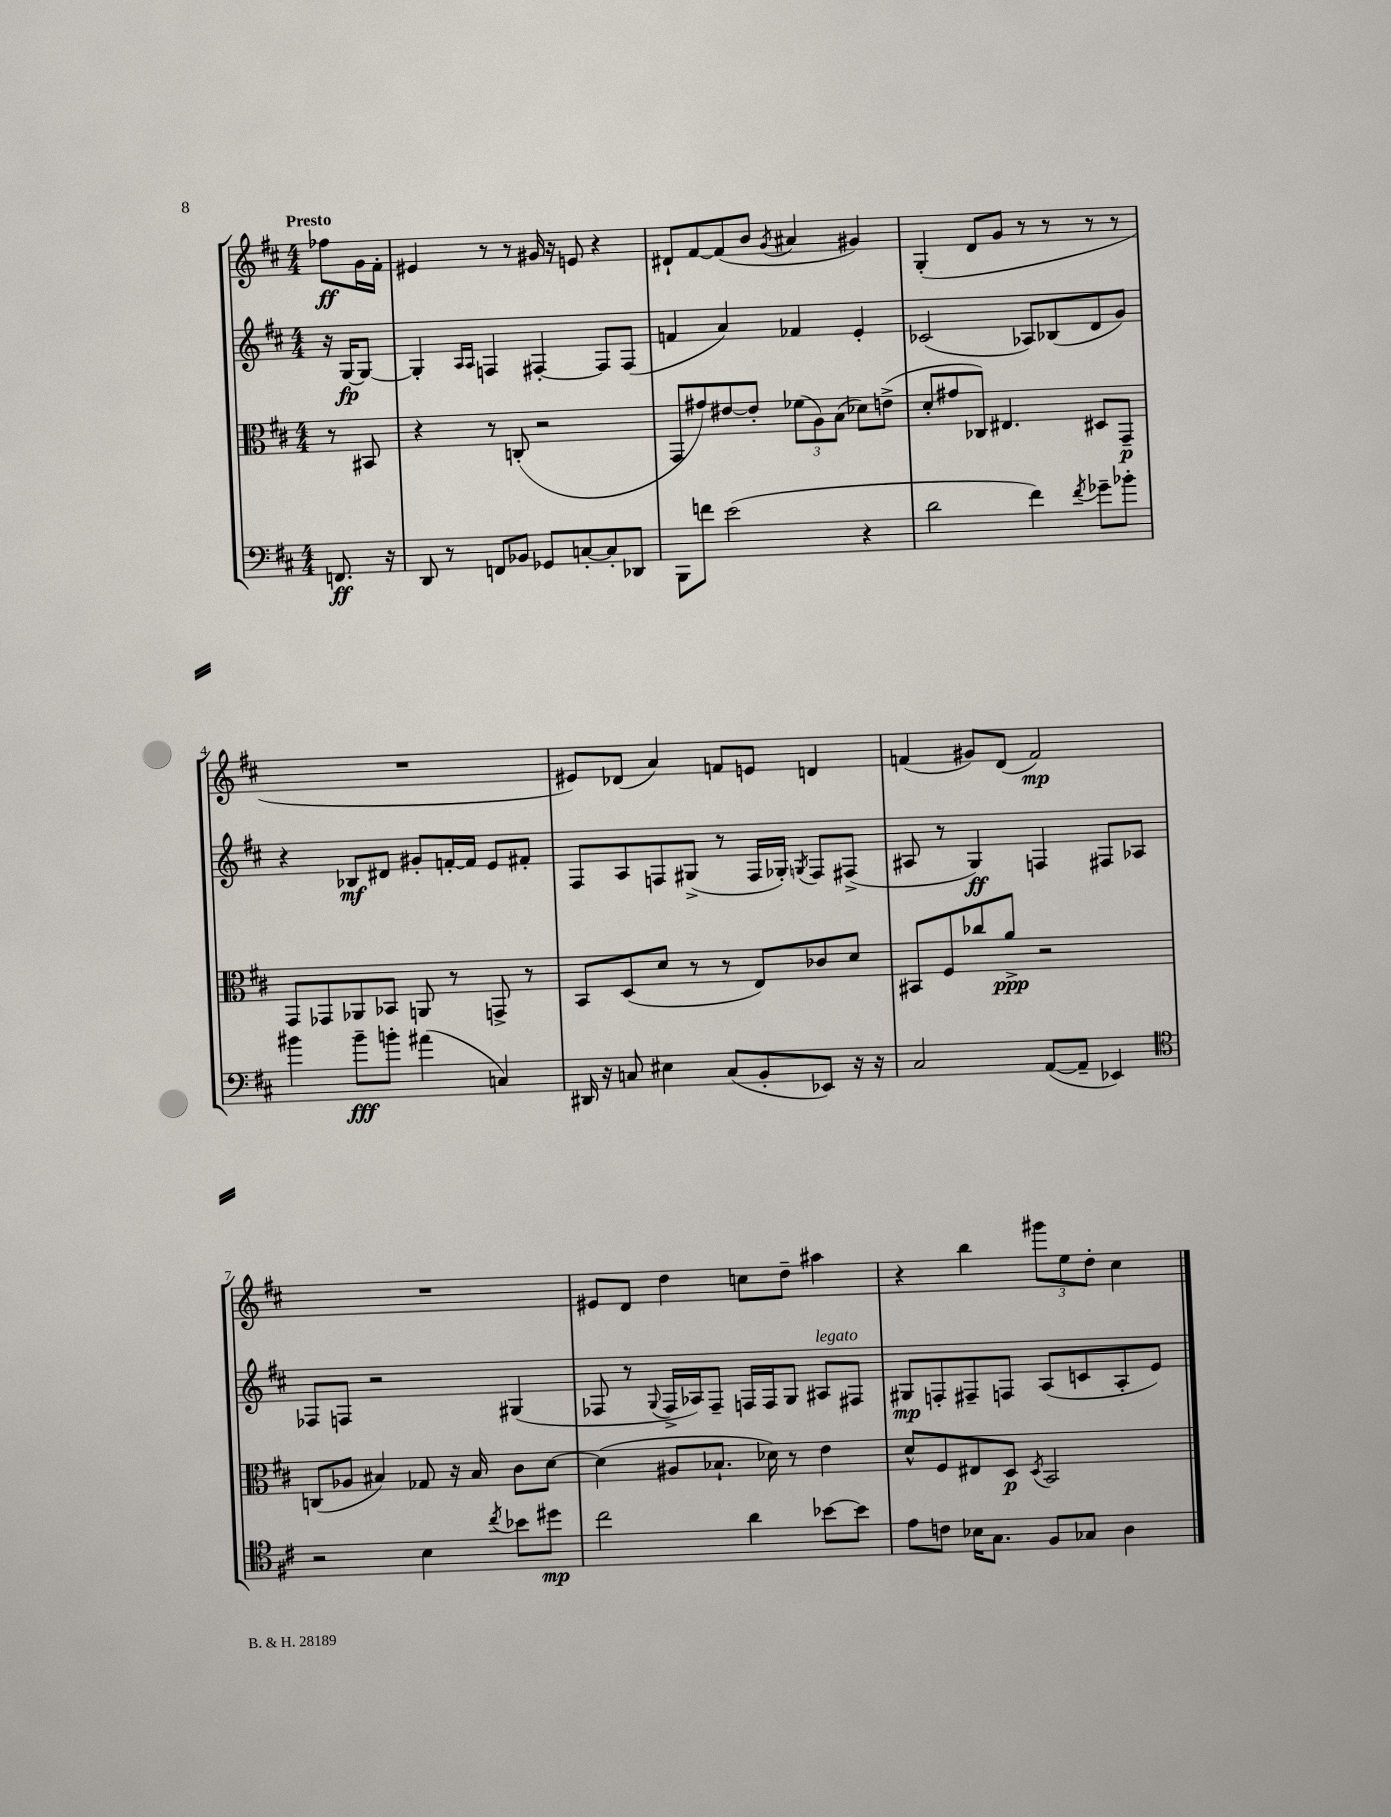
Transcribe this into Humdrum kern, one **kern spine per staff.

**kern	**kern	**kern	**kern
*staff4	*staff3	*staff2	*staff1
*clefF4	*clefC3	*clefG2	*clefG2
*k[f#c#]	*k[f#c#]	*k[f#c#]	*k[f#c#]
*M4/4	*M4/4	*M4/4	*M4/4
8.FF	8r	16r	8ff-
.	.	[16G	.
.	8BB#	8G_	16g
16r	.	.	16f#'
=	=	=	=
8DD	4r	4G']	4e#
8r	.	.	.
.	.	16qqA	.
.	.	16qqA	.
8FF	8r	4F	8r
8BB-	(8C'	.	8r
8GG-	2r	[4F#'	16g#
.	.	.	16r
[8C'	.	.	8e
8C']	.	8F#]	4r
8DD-	.	(8F#	.
=	=	=	=
8BBB	8GG	4f	8d#`
8f	8g#)	.	[8f#
(2e	[8e#	4a)	(8f#]
.	8e#']	.	8b
.	.	.	8qg
.	(12f-	4f-	4a#
.	12A)	.	.
.	(12B	.	.
4r	8d-)	4e'	4g#)
.	(8e^	.	.
=	=	=	=
2d	8d'	(2c-	(4G'
.	8g#	.	.
.	8C-)	.	8d
.	4.E#	.	8g
4f#)	.	8A-)	8r
.	.	(8B-	8r
8qf#	.	.	.
8g-~	8D#	8d	8r
8b-'	8GG~	8g)	8r
=	=	=	=
4b#	8GG	4r	1r
.	8GG-	.	.
8b#~	8AA-	8B-	.
8b'	8BB-	8d#	.
(4a#	8AA	8g#'	.
.	8r	[16f'	.
.	.	16f]	.
4C)	8GG^	8e	.
.	8r	8f#'	.
=	=	=	=
16DD#	8BB	8F#	8e#)
16r	.	.	.
8C	(8D	8A	(8d-
4E#	8d	8F	4a)
.	8r	(8G#^	.
(8C	8r	8r	8f
8BB'	8E)	16F	8e
.	.	16G-')	.
.	.	8qG	.
8EE-)	8c-	8F	4d
16r	8d	(8F#^	.
16r	.	.	.
=	=	=	=
2C#	8BB#	8A#	(4f
.	8F#	8r	.
.	8cc-	4G)	8g#)
.	8a^	.	(8d
([8AA	2r	4F	2f)
8AA~]	.	.	.
4EE-)	.	8F#	.
.	.	8A-	.
=	=	=	=
*clefC4	*	*	*
2r	(8C	8F-	1r
.	8A-	8F	.
.	4B#)	2r	.
4B	8G-	.	.
.	16r	.	.
.	16B#	.	.
8qcc#	.	.	.
8b-	8c#	(4G#	.
8dd#	[8d	.	.
=	=	=	=
2cc#	(4d]	8F-	8e#
.	.	8r	8d
.	.	8qqG	.
.	8A#	16F-^	4dd
.	.	16A-)	.
.	8.B-`	8F-~	.
4a	.	16F	8cc
.	16d-)	16F	.
.	8r	8G	8dd~
[8b-	4e	8A#	4aa#
8b-]	.	8F#	.
=	=	=	=
8e	8d^^	8G#	4r
8c	8F#	8F'	.
16B-	8E#	8F#~	4bb
8.G	.	.	.
.	8D	8F	.
.	8qD	.	.
8F#	2BB	(8A	12ggg#
.	.	.	12ee
8G-	.	8c	.
.	.	.	12dd'
4A	.	8A'	4cc#
.	.	8e)	.
==	==	==	==
*-	*-	*-	*-
